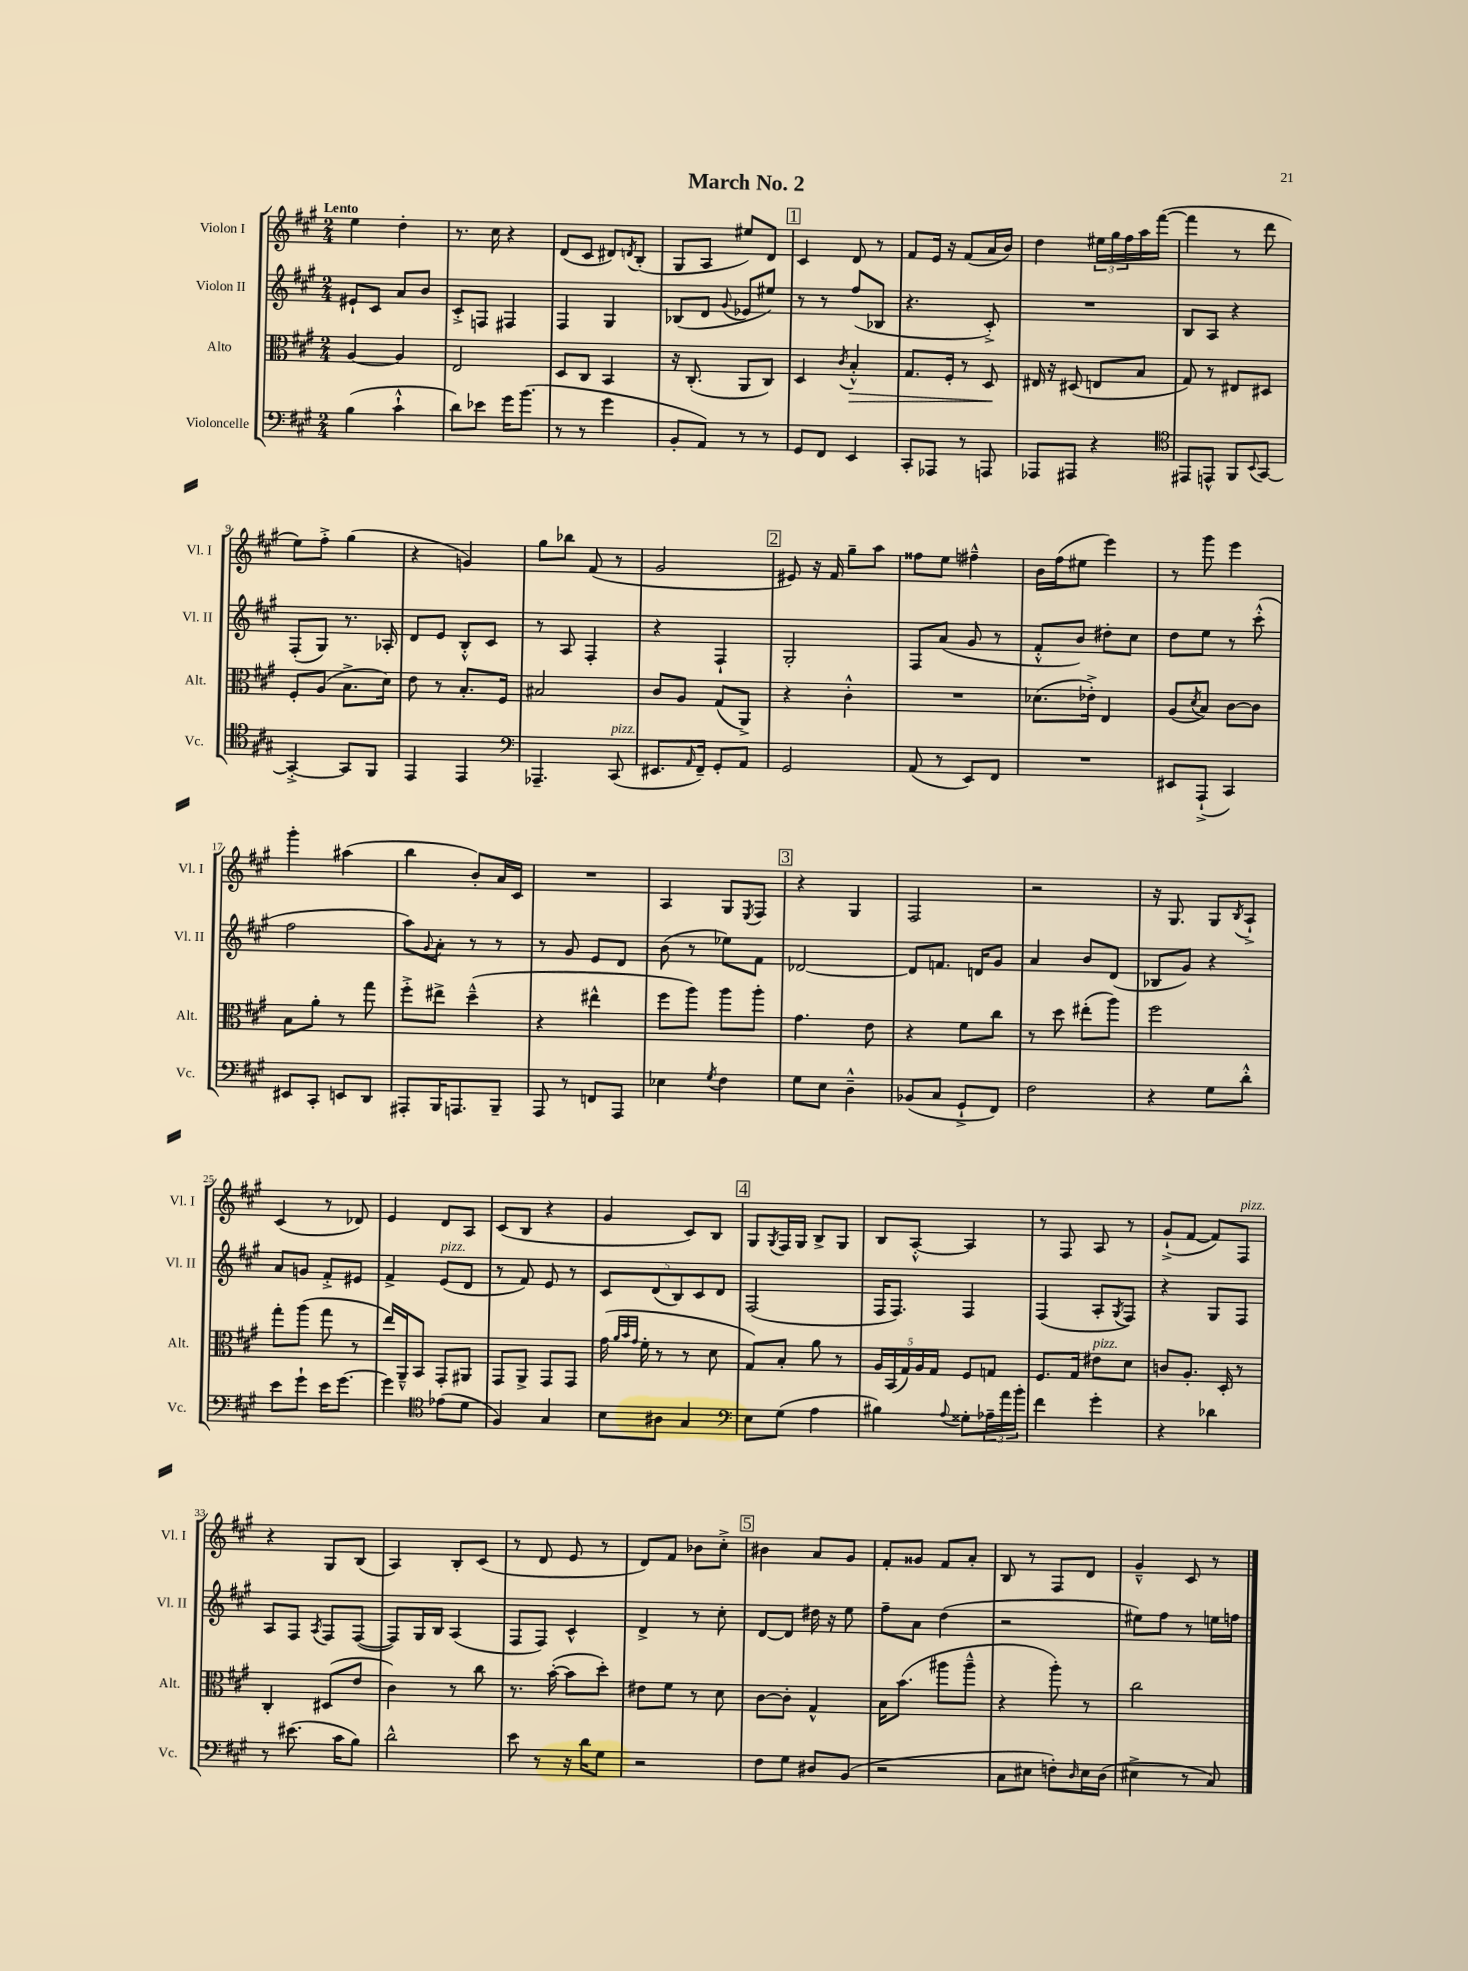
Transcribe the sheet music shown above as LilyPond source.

\header { title = "March No. 2" }
<<
\new StaffGroup <<
\new Staff = "s0" \with { instrumentName = "Violon I" shortInstrumentName = "Vl. I" } {
    \clef treble \key a \major \numericTimeSignature \time 2/4 \tempo "Lento"
    e''4 d''4-. |
    r8. cis''16 r4 |
    d'8( cis'8 dis'8) \acciaccatura { d'8 } b8-.( |
    gis8 a8 eis''8) d'8 |
    \mark \markup { \box "1" } cis'4 d'8 r8 |
    fis'8 e'16 r16 fis'8( a'16 b'16) |
    d''4 \tuplet 3/2 { eis''16 gis''16 fis''16 } a''16 fis'''16~( |
    fis'''4 r8 d'''8 |
    e''8) fis''8-.-> gis''4( |
    r4 g'4) |
    gis''8 bes''8 fis'8( r8 |
    gis'2 |
    \mark \markup { \box "2" } eis'8) r16 fis'16 gis''8-- a''8 |
    fisis''8 e''8 fis''4---^ |
    b'16 fis''16( eis''8 e'''4) |
    r8 gis'''8 e'''4 |
    gis'''4-. ais''4( |
    b''4 b'8-.) a'16 cis'16 |
    R2 |
    a4 gis8 \acciaccatura { e8 } fis8 |
    \mark \markup { \box "3" } r4 gis4 |
    fis2 |
    r2 |
    r16 gis8. gis8 \acciaccatura { b8 } a8-!-> |
    cis'4( r8 des'8) |
    e'4 d'8 a8 |
    cis'8( b8 r4 |
    gis'4 cis'8) b8 |
    \mark \markup { \box "4" } gis8 \acciaccatura { gis8 } fis16 gis16 b8-> gis8 |
    b8 a8~-.-^ a4 |
    r8 fis8 a8 r8 |
    gis'8-!->( fis'8~ fis'8) fis8^\markup { \italic "pizz." } |
    r4 gis8 b8( |
    a4) b8-. cis'8( |
    r8 d'8 e'8 r8 |
    d'8) fis'8 bes'8 cis''8-.-> |
    \mark \markup { \box "5" } bis'4 a'8 gis'8 |
    fis'8-. gisis'8 fis'8 a'8-. |
    b8 r8 fis8 d'8 |
    gis'4---^ cis'8 r8 \bar "|." |
}
\new Staff = "s1" \with { instrumentName = "Violon II" shortInstrumentName = "Vl. II" } {
    \clef treble \key a \major \numericTimeSignature \time 2/4
    eis'8-! cis'8 a'8 b'8 |
    cis'8-.-> f8 fis4 |
    fis4 gis4 |
    bes8( d'8 \appoggiatura { gis'8 } ees'8 eis''8) |
    \mark \markup { \box "1" } r8 r8 fis''8( bes8 |
    r4. cis'8-.->) |
    R2 |
    b8 a8 r4 |
    fis8-.( gis8) r8. aes16-. |
    d'8 e'8 b8-.-^ cis'8 |
    r8 a8 fis4-. |
    r4 fis4-! |
    \mark \markup { \box "2" } gis2-. |
    fis8 a'8( gis'8 r8 |
    fis'8-.-^ b'8) dis''8-. cis''8 |
    d''8 e''8 r8 cis'''8-.-^( |
    fis''2 |
    a''8) \appoggiatura { gis'8 } a'8-. r8 r8 |
    r8 gis'8 e'8 d'8 |
    b'8( r8 ees''8) fis'8 |
    \mark \markup { \box "3" } des'2~ |
    des'8 f'8. d'16 gis'8 |
    a'4 b'8 d'8( |
    bes8 gis'8) r4 |
    a'8 g'8 fis'8-.-> eis'8 |
    fis'4-> e'8^\markup { \italic "pizz." }( d'8 |
    r8 fis'8) e'8 r8 |
    \tuplet 5/4 { cis'8 d'8( b8) cis'8 d'8 } |
    \mark \markup { \box "4" } fis2( |
    fis16 fis8.) fis4 |
    fis4( a8-. \acciaccatura { gis8 } fis8) |
    r4 gis8 fis8 |
    a8 fis8 \acciaccatura { a8 } fis8 fis8~( |
    fis8) gis16 b16 a4( |
    fis8 fis8) cis'4-^ |
    d'4-> r8 cis''8-. |
    \mark \markup { \box "5" } d'8~ d'8 dis''16 r16 e''8 |
    fis''8-- a'8 d''4( |
    r2 |
    eis''8) fis''8 r8 e''16 f''16 \bar "|." |
}
\new Staff = "s2" \with { instrumentName = "Alto" shortInstrumentName = "Alt." } {
    \clef alto \key a \major \numericTimeSignature \time 2/4
    a4~ a4 |
    e2 |
    d8 cis8 b,4 |
    r16 cis8.-.( a,8 cis8) |
    \mark \markup { \box "1" } d4 \acciaccatura { cis'8 } b4-.-^\> |
    gis8. fis16-. r8 d8\! |
    eis16 r16 dis8( e8 b8 |
    gis8) r8 eis8 dis8 |
    fis8-. a8( b8.-> d'16) |
    e'8 r8 b8.-. fis16 |
    bis2 |
    cis'8 a8 gis8( a,8->) |
    \mark \markup { \box "2" } r4 cis'4-.-^ |
    R2 |
    des'8.( ees'16-.->) e4 |
    a8( \acciaccatura { d'8 } b8) cis'8~ cis'8 |
    b8 a'8-. r8 gis''8 |
    fis''8-.-> eis''8-> d''4---^( |
    r4 eis''4-^ |
    fis''8 a''8) a''8 a''8-. |
    \mark \markup { \box "3" } gis'4. e'8 |
    r4 fis'8 cis''8 |
    r8 d''8 eis''8-.( a''8) |
    fis''2 |
    gis''8-. a''8( gis''8 r8 |
    e''16) a,16---^ b,8 gis,8-. ais,8 |
    gis,8 a,8-> gis,8 gis,8 |
    gis'16( \grace { a'32 b'32 gis'32 } fis'16-. r8 r8 d'8 |
    \mark \markup { \box "4" } gis8) b8-. a'8 r8 |
    \tuplet 5/4 { a16 b,16( gis16) a16 gis16 } fis8 g8 |
    fis8. gis16 eis'8^\markup { \italic "pizz." } d'8 |
    c'8 a8.-. d16-. r8 |
    cis4-. dis8( e'8 |
    cis'4) r8 cis''8 |
    r8. b'16~-.( b'8 d''8-.) |
    eis'8 fis'8 r8 d'8 |
    \mark \markup { \box "5" } cis'8~ cis'8-. gis4-^ |
    b16 b'8.( ais''8 ais''8---^ |
    r4 a''8-.) r8 |
    cis''2 \bar "|." |
}
\new Staff = "s3" \with { instrumentName = "Violoncelle" shortInstrumentName = "Vc." } {
    \clef bass \key a \major \numericTimeSignature \time 2/4
    b4( cis'4-!-^ |
    d'8) ees'8 gis'16 b'8.( |
    r8 r8 gis'4 |
    b,8-. a,8) r8 r8 |
    \mark \markup { \box "1" } gis,8 fis,8 e,4 |
    cis,8-. aes,,8 r8 a,,8 |
    aes,,8 ais,,8 r4 |
    \clef tenor eis,8 e,8-^ fis,8 \appoggiatura { b,8 } gis,8~ |
    gis,4~-.-> gis,8 fis,8 |
    e,4 e,4 |
    \clef bass aes,,4.-- cis,8^\markup { \italic "pizz." }( |
    eis,8. \grace { a,16 } fis,16--) gis,8-. a,8 |
    \mark \markup { \box "2" } gis,2 |
    a,8( r8 e,8) fis,8 |
    R2 |
    eis,8 a,,8-!->( cis,4) |
    eis,8 cis,8-. e,8 d,8 |
    ais,,8-. b,,16 a,,8. b,,8-- |
    a,,8 r8 f,8 a,,8 |
    ees4 \acciaccatura { gis8 } fis4 |
    \mark \markup { \box "3" } gis8 e8 d4---^ |
    bes,8( cis8 gis,8-!-> fis,8) |
    fis2 |
    r4 gis8 d'8-.-^ |
    e'8 gis'8-! e'16 gis'8.~ |
    gis'4 \clef tenor ees'8( d'8 |
    fis4) gis4 |
    b8 ais8 gis4 |
    \mark \markup { \box "4" } \clef bass e8 gis8( a4 |
    bis4) \appoggiatura { a8 } gisis8-. \tuplet 3/2 { aes16-- a'16 b'16-. } |
    fis'4 gis'4-. |
    r4 des'4 |
    r8 eis'8.( cis'16 b8) |
    d'2-^ |
    e'8 r8 r16 d'16 gis8 |
    r2 |
    \mark \markup { \box "5" } fis8 gis8 dis8 b,8( |
    r2 |
    cis8 eis8 f8-.) \grace { d16 } eis16 d16( |
    eis4-> r8 cis8) \bar "|." |
}
>>
>>
